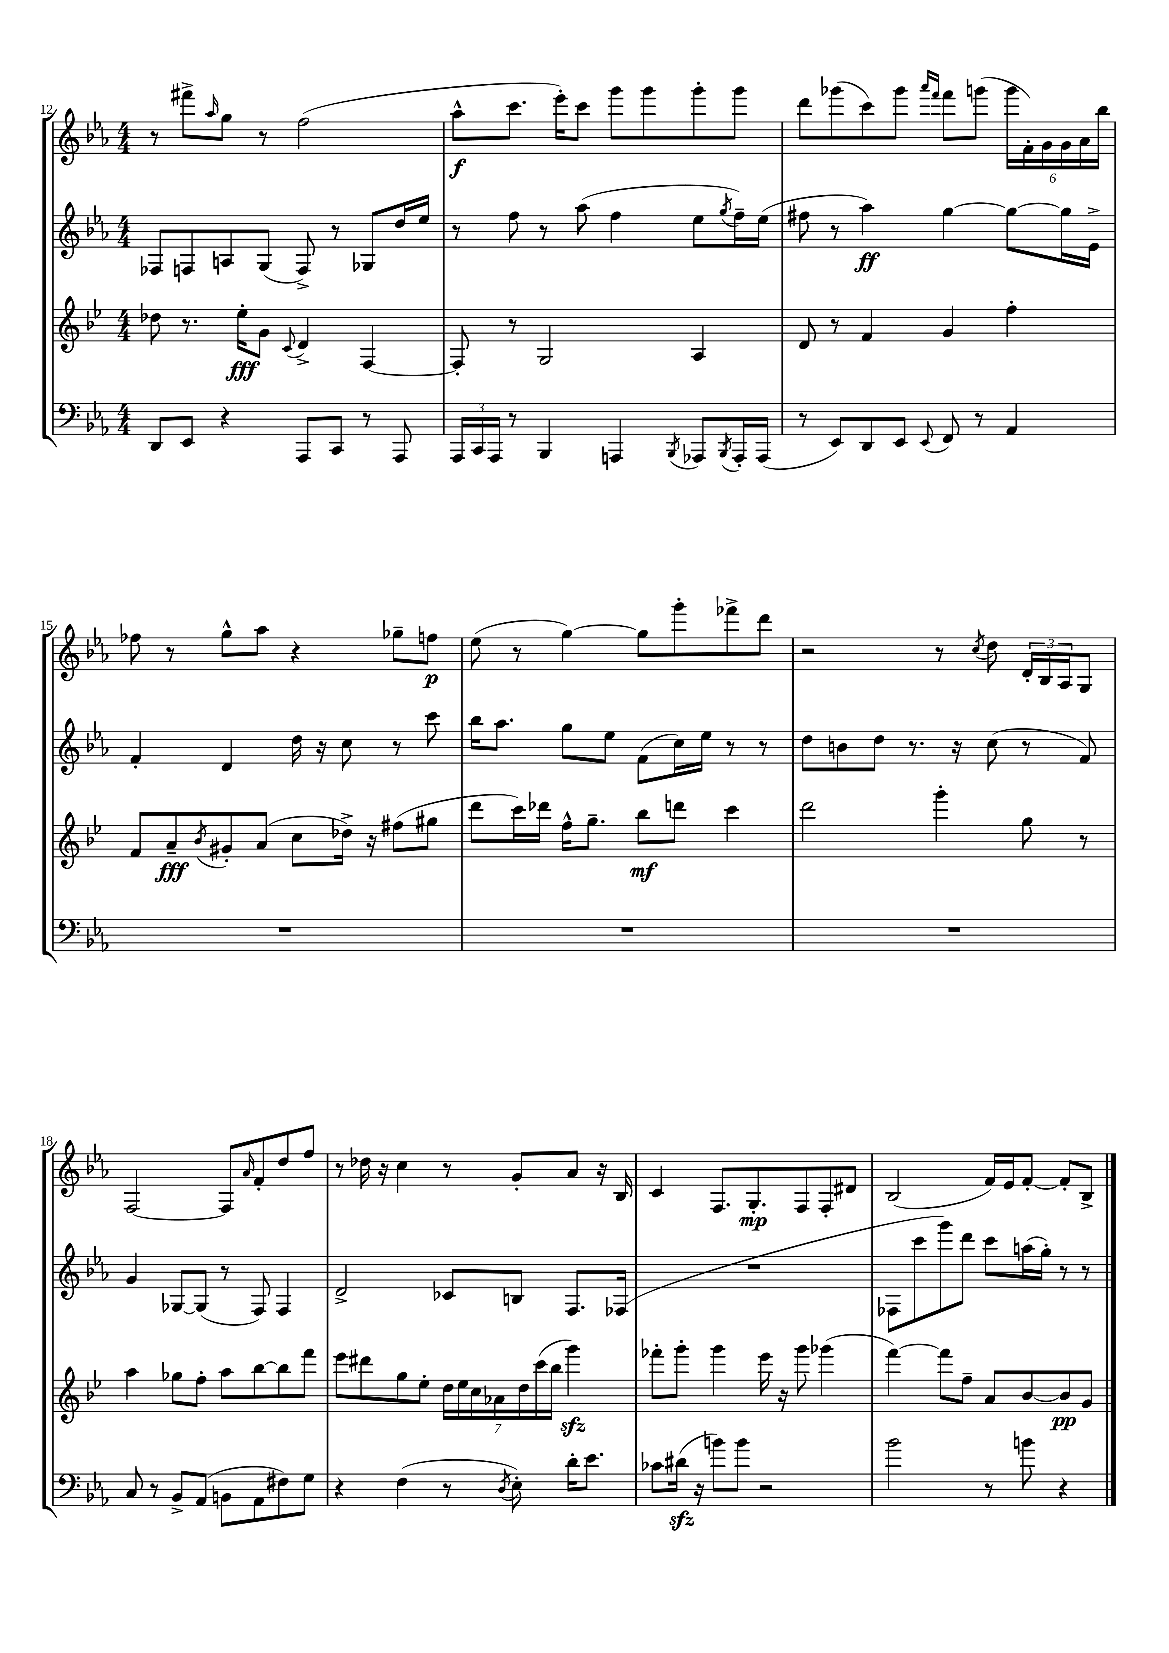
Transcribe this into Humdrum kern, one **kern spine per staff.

**kern	**kern	**kern	**kern
*staff4	*staff3	*staff2	*staff1
*clefF4	*clefG2	*clefG2	*clefG2
*k[b-e-a-]	*k[b-e-]	*k[b-e-a-]	*k[b-e-a-]
*M4/4	*M4/4	*M4/4	*M4/4
8DD	8dd-	8F-	8r
8EE-	8.r	8F	8fff#^
.	.	.	16qqaa-
4r	.	8A	8gg
.	16ee-'	.	.
.	8g	(8G	8r
.	8qqc	.	.
8AAA-	4d^	8F^)	(2ff
8CC	.	8r	.
8r	[4F	8G-	.
8AAA-	.	16dd	.
.	.	16ee-	.
=	=	=	=
24AAA-	8F']	8r	8aa-^^
24CC	.	.	.
24AAA-	.	.	.
8r	8r	8ff	8.ccc
4BBB-	2G	8r	.
.	.	.	16eee-')
.	.	(8aa-	8ccc
4AAA	.	4ff	8ggg
.	.	.	8ggg
8qBBB-	.	.	.
8AAA-	4A	8ee-	8ggg'
8qBBB-	.	8qgg	.
16AAA-'	.	16ff~)	8ggg
(16AAA-	.	(16ee-	.
=	=	=	=
8r	8d	8ff#	8ddd
8EE-)	8r	8r	(8ggg-
8DD	4f	4aa-)	8ccc)
8EE-	.	.	8ggg-
.	.	.	16qqaaa-
8qqEE-	.	.	16qqfff
8FF	4g	[4gg	8fff
8r	.	.	(8ggg
4AA-	4ff'	8gg_	24ggg
.	.	.	24f')
.	.	.	24g
.	.	16gg]	24g
.	.	.	24a-
.	.	16e-^	.
.	.	.	24bb-
=	=	=	=
1r	8f	4f'	8ff-
.	8a~	.	8r
.	8qb-	.	.
.	8g#'	4d	8gg^^
.	(8a	.	8aa-
.	8cc	16dd	4r
.	.	16r	.
.	16dd-^)	8cc	.
.	16r	.	.
.	(8ff#	8r	8gg-~
.	8gg#	8ccc	8ff
=	=	=	=
1r	8ddd	16bb-	(8ee-
.	.	8.aa-	.
.	16ccc)	.	8r
.	16ddd-	.	.
.	16ff^^	8gg	[4gg)
.	8.gg~	.	.
.	.	8ee-	.
.	8bb-	(8f	8gg]
.	8ddd	16cc)	8ggg'
.	.	16ee-	.
.	4ccc	8r	8fff-^
.	.	8r	8ddd
=	=	=	=
1r	2ddd	8dd	2r
.	.	8b	.
.	.	8dd	.
.	.	8.r	.
.	4ggg'	.	8r
.	.	16r	.
.	.	.	8qcc
.	.	(8cc	8dd
.	8gg	8r	24d'
.	.	.	24B-
.	.	.	24A-
.	8r	8f)	8G
=	=	=	=
8C	4aa	4g	[2F
8r	.	.	.
8BB-^	8gg-	[8G-	.
(8AA-	8ff'	(8G-]	.
8BB	8aa	8r	8F]
.	.	.	16qqa-
8AA-	[8bb-	8F)	8f'
8F#)	8bb-]	4F	8dd
8G	8fff	.	8ff
=	=	=	=
4r	8eee-	2d^	8r
.	8ddd#	.	16dd-
.	.	.	16r
(4F	8gg	.	4cc
.	8ee-'	.	.
8r	28dd	8c-	8r
.	28ee-	.	.
.	28cc	.	.
.	28a-	.	.
8qD	.	.	.
8E-')	.	8B	8g'
.	28dd	.	.
.	(28ccc	.	.
.	28bb-	.	.
16d'	4ggg)	8.F	8a-
8.e-	.	.	.
.	.	.	16r
.	.	(16F-	16B-
=	=	=	=
8c-	8fff-'	1r	4c
(16d#	8ggg'	.	.
16r	.	.	.
8b)	4ggg	.	8.F
8b	.	.	.
.	.	.	8.G'
2r	16eee-	.	.
.	16r	.	.
.	8ggg	.	8F
.	(4ggg-	.	8F'
.	.	.	8d#
=	=	=	=
2b-	[4fff)	8F-	(2B-
.	.	8ccc	.
.	8fff]	8ggg)	.
.	8ff~	8ddd	.
8r	8a	8ccc	16f)
.	.	.	16e-
8b	[8b-	(16aa	[8f'
.	.	16gg')	.
4r	8b-]	8r	8f']
.	8g	8r	8B-^
==	==	==	==
*-	*-	*-	*-
